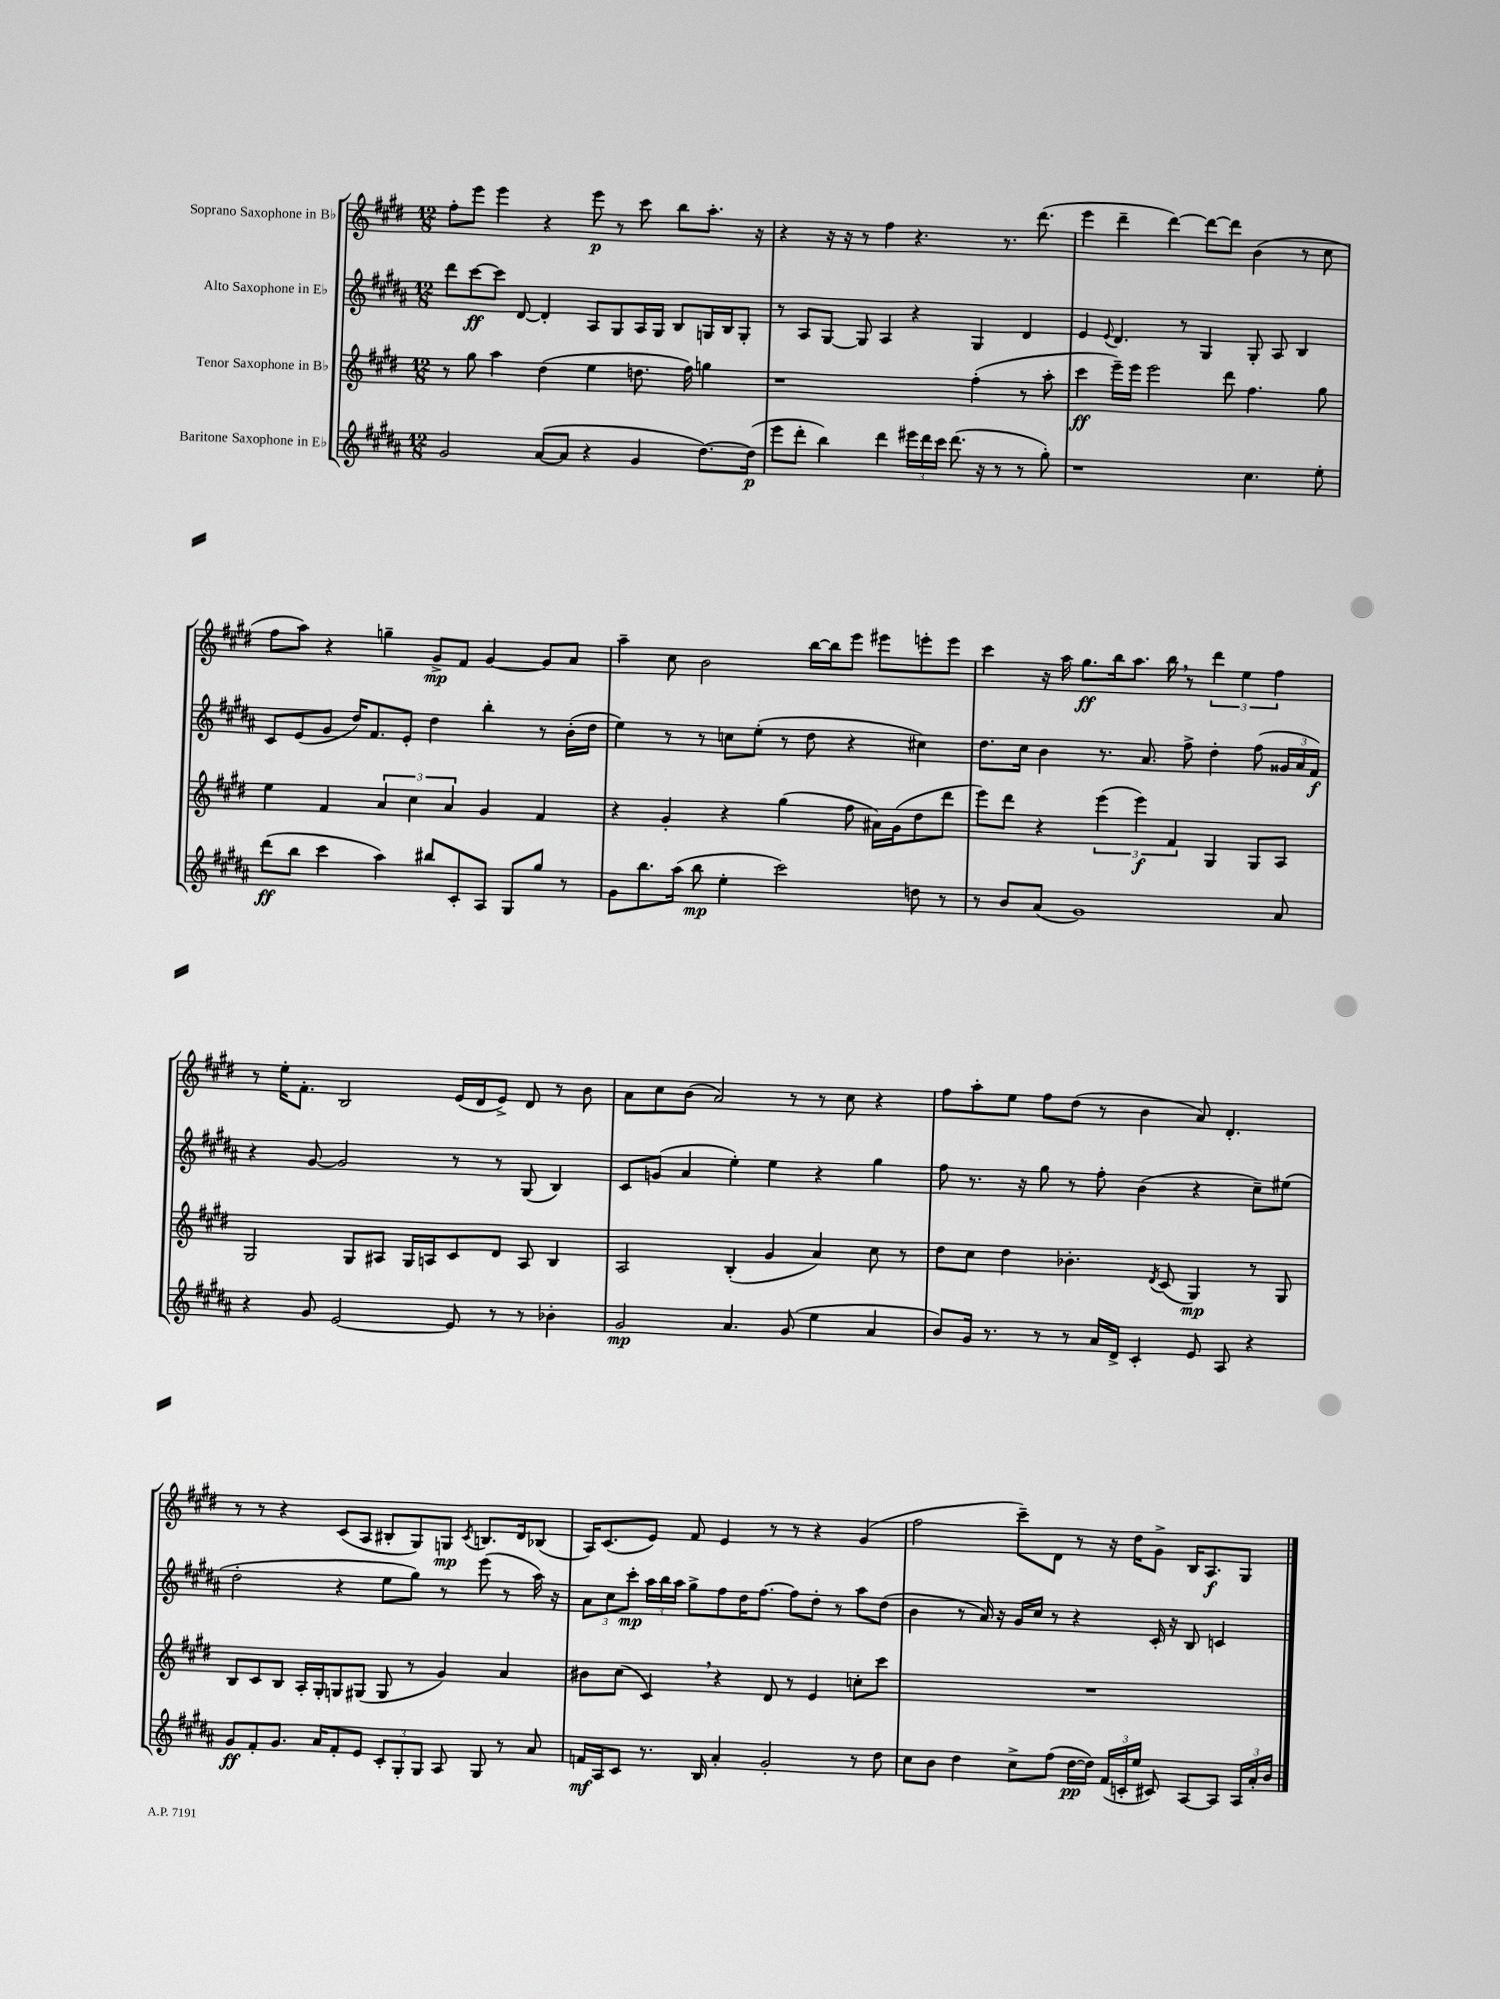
<<
\new StaffGroup <<
\new Staff = "s0" \with { instrumentName = "Soprano Saxophone in Bb" } {
    \clef treble \key e \major \numericTimeSignature \time 12/8
    \autoBeamOff fis''8[-. e'''8] e'''4 r4 e'''8\p r8 cis'''8 b''8[ a''8.]-. r16 |
    r4 r16 r16 r8 fis''4 r4. r8. dis'''8.( |
    e'''4 dis'''4-- dis'''4~) dis'''8[~ dis'''8] b'4( r8 cis''8 |
    fis''8[ a''8]) r4 g''4-- gis'8[->\mp fis'8] gis'4~ gis'8[ a'8] |
    a''4-- cis''8 b'2 b''16[~ b''16 e'''8] eis'''8[ e'''8-. e'''8] |
    cis'''4 r16 a''16 gis''8.[\ff b''16 a''8.] b''16 \breathe r8 \tuplet 3/2 { dis'''4 e''4 fis''4 } |
    r8 e''16[-. fis'8.]-. b2 e'16[( dis'16 e'8]->) dis'8 r8 b'8 |
    a'8[ cis''8 b'8]( a'2) r8 r8 cis''8 r4 |
    fis''8[ a''8-. e''8] fis''8[ dis''8]( r8 b'4 a'8) dis'4.-. |
    r8 r8 r4 cis'8[( a8] bis8[-. gis8) g8]\mp \acciaccatura { cis'8 } b8.[ dis'16 bes8]( |
    a16[) cis'8.( e'8]) fis'8 e'4 r8 r8 r4 gis'4( |
    fis''2 cis'''8[--) dis'8] r8 r16 dis''16[ gis'8]-> b16[ a8.\f gis8] \bar "|." |
}
\new Staff = "s1" \with { instrumentName = "Alto Saxophone in Eb" } {
    \clef treble \key b \major \numericTimeSignature \time 12/8
    \autoBeamOff dis'''8[ cis'''8~\ff cis'''8] dis'8~ dis'4-. ais8[ gis8 ais16 gis16] b8[ g16 b16 g8]-. |
    r8 ais8[ gis8]~ gis8 ais4 r4 gis4 dis'4 |
    e'4 \appoggiatura { e'8 } dis'4. r8 gis4 gis8-. ais8 b4 |
    cis'8[ e'8( gis'8] dis''16[) fis'8. e'8]-. dis''4 b''4-. r8 b'16[-.( dis''16] |
    e''4) r8 r8 c''8[ e''8]-.( r8 dis''8 r4 cis''4) |
    dis''8.[ cis''16] b'4 r8. ais'8. fis''8-> dis''4-. fis''8( \tuplet 3/2 { gisis'16[ ais'16 fis'16]\f) } |
    r4 gis'8~ gis'2 r8 r8 gis8( b4) |
    cis'8[ g'8]( ais'4 e''4-.) e''4 r4 gis''4 |
    fis''8 r8. r16 gis''8 r8 fis''8-. b'4( r4 cis''8[--) eis''8]( |
    dis''2-. r4 e''8[ gis''8]) r8 e'''8( r8 ais''16) r16 |
    \tuplet 3/2 { ais'8[ cis''8 cis'''8]-.\mp } \tuplet 3/2 { ais''16[ b''16 ais''16] } gis''8[-> fis''8 dis''16 fis''8.]~ fis''8[ dis''8]-. r8 ais''8[ dis''8]( |
    b'4 r8 ais'16) r16 gis'16[ cis''16] r8 r4 cis'16-. r16 b8 c'4 \bar "|." |
}
\new Staff = "s2" \with { instrumentName = "Tenor Saxophone in Bb" } {
    \clef treble \key e \major \numericTimeSignature \time 12/8
    \autoBeamOff r8 gis''8 a''4 dis''4( e''4 d''8. fis''16) g''4 |
    r1 fis''4-.( r8 a''8-. |
    cis'''4\ff e'''16[--) e'''16] e'''2 dis'''8 fis''4. gis''8 |
    e''4 fis'4 \tuplet 3/2 { a'4 cis''4 a'4 } gis'4 fis'4 |
    r4 gis'4-. r4 gis''4( fis''8 ais'16[) gis'16( dis''8 dis'''8] |
    e'''8[) dis'''8] r4 \tuplet 3/2 { e'''4( e'''4\f) fis'4 } gis4 gis8[ a8] |
    gis2 gis8[ ais8] gis16[ a16 cis'8 dis'8] a8 b4 |
    a2 b4-.( gis'4 a'4) cis''8 r8 |
    dis''8[ cis''8] dis''4 bes'4.-. \acciaccatura { dis'8 } cis'8( gis4\mp) r8 gis8 |
    b8[ cis'8 b8] a16[-. gis16-. g8 gis8]( gis8 r8 gis'4) a'4 |
    bis'8[ cis''8]( cis'4) \breathe r4 dis'8 r8 e'4 c''8[-. cis'''8] |
    R1. \bar "|." |
}
\new Staff = "s3" \with { instrumentName = "Baritone Saxophone in Eb" } {
    \clef treble \key b \major \numericTimeSignature \time 12/8
    \autoBeamOff gis'2 ais'8[~( ais'8] r4 gis'4 dis''8.[~) dis''16]\p( |
    e'''8[ dis'''8]-. b''4) dis'''4 \tuplet 3/2 { eis'''16[ dis'''16 cis'''16] } dis'''8.( r16 r8 r8 gis''8-.) |
    r1 cis''4. e''8-. |
    dis'''8[\ff( b''8] cis'''4 ais''4) bis''8[ cis'8-. ais8] gis8[ gis''8] r8 |
    gis'8[ b''8. ais''16]( b''8\mp e''4-. cis'''2) d''8 r8 |
    r8 b'8[ ais'8]( gis'1) ais'8 |
    r4 gis'8 e'2~ e'8 r8 r8 bes'4-. |
    gis'2\mp ais'4. gis'8( e''4 ais'4 |
    b'8[) gis'16] r8. r8 r8 ais'16[ dis'16]-> cis'4-. e'8 ais8 r4 |
    gis'8[\ff fis'8-. gis'8.] ais'16[ fis'8-. e'8] \tuplet 3/2 { cis'8[-. gis8-. gis8] } ais8 gis8 r8 ais'8 |
    f'16[\mf ais16 cis'8] r8. b16 ais'4-. gis'2-. r8 dis''8 |
    cis''8[ b'8] dis''4 cis''8[-> fis''8]( dis''16[~\pp dis''16]) \tuplet 3/2 { fis'16[( c'16-. e''16] } cis'8) ais8[~ ais8] \tuplet 3/2 { ais16[ ais'16-. b'16] } \bar "|." |
}
>>
>>
\layout { \context { \Score \remove "Bar_number_engraver" } }
